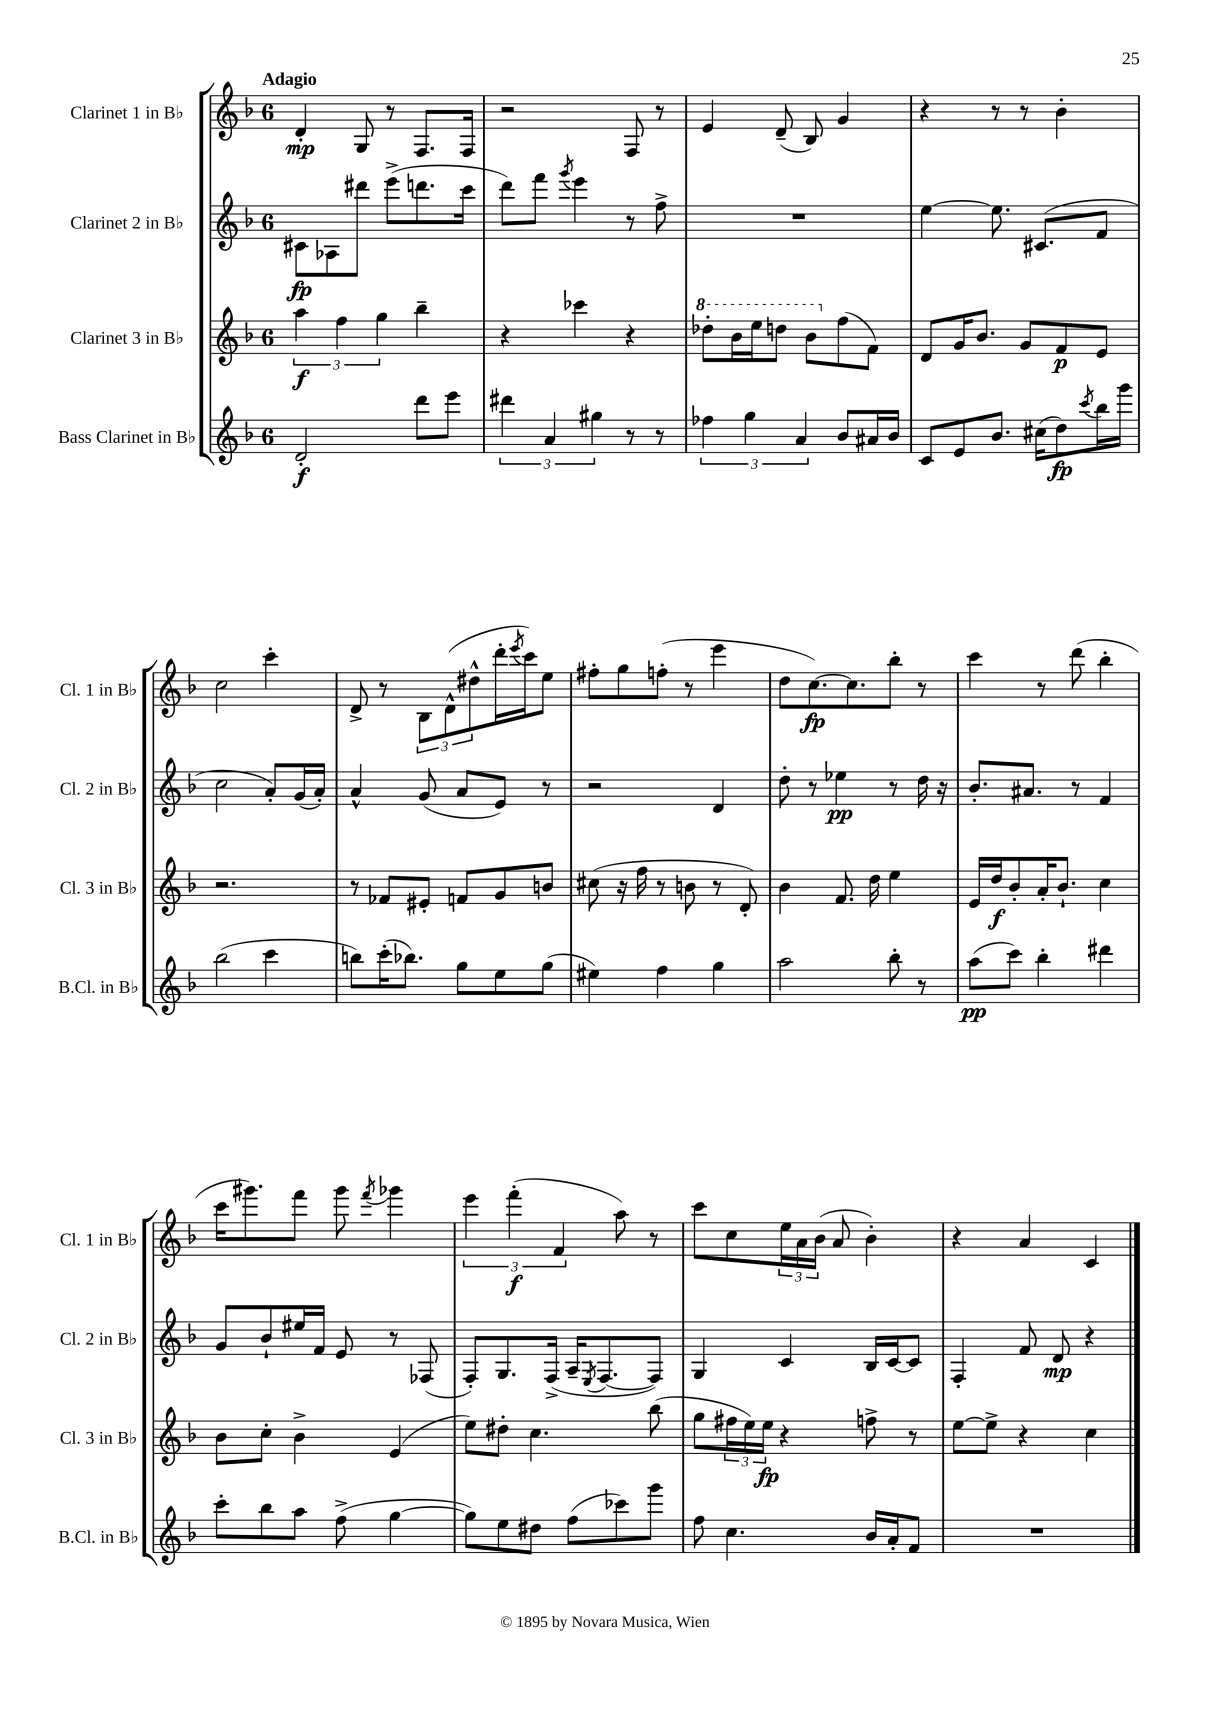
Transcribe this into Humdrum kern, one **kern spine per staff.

**kern	**kern	**kern	**kern
*staff4	*staff3	*staff2	*staff1
*clefG2	*clefG2	*clefG2	*clefG2
*k[b-]	*k[b-]	*k[b-]	*k[b-]
*M6/8	*M6/8	*M6/8	*M6/8
2d'	6aa	8c#	4d'
.	.	8A-	.
.	6ff	.	.
.	.	8ddd#	8G
.	6gg	.	.
.	.	(8eee^	8r
8ddd	4bb-~	8.ddd	8.F
8eee	.	.	.
.	.	16ccc	16F
=	=	=	=
6ddd#	4r	8ddd)	2r
.	.	8fff	.
6a	.	.	.
.	.	8qggg	.
.	4ccc-	4eee	.
6gg#	.	.	.
8r	4r	8r	8F
8r	.	8ff^	8r
=	=	=	=
6ff-	8ddd-'	2.r	4e
.	16bb-	.	.
6gg	.	.	.
.	16eee	.	.
.	8ddd	.	(8d~
6a	.	.	.
.	8bb-	.	8B-)
8b-	(8ff	.	4g
16a#	8f)	.	.
16b-	.	.	.
=	=	=	=
8c	8d	[4ee	4r
8e	16g	.	.
.	8.b-	.	.
8.b-	.	8.ee]	8r
.	8g	.	8r
(16cc#	.	(8.c#	.
8dd)	8f	.	4b-'
8qccc	.	.	.
16bb-	8e	8f	.
16ggg	.	.	.
=	=	=	=
(2bb-	2.r	2cc	2cc
4ccc	.	8a')	4ccc'
.	.	(16g	.
.	.	16a')	.
=	=	=	=
8bb)	8r	4a^^	8d^
(16ccc'	8f-	.	8r
8.bb-)	.	.	.
.	8e#'	(8g	12B-
.	.	.	(12d^^
8gg	8f	8a	.
.	.	.	12dd#^^
8ee	8g	8e)	16ddd'
.	.	.	8qeee
.	.	.	16ccc)
(8gg	8b	8r	8ee
=	=	=	=
4ee#)	(8cc#	2r	8ff#'
.	16r	.	8gg
.	16ff	.	.
4ff	8r	.	(8ff'
.	8b	.	8r
4gg	8r	4d	4eee
.	8d')	.	.
=	=	=	=
2aa	4b-	8dd'	8dd
.	.	8r	[8.cc)
.	8.f	4ee-	.
.	.	.	8.cc]
.	16dd	.	.
8bb-'	4ee	8r	8bb-'
8r	.	16dd	8r
.	.	16r	.
=	=	=	=
(8aa	16e	8.b-'	4ccc
.	16dd	.	.
8ccc)	8b-'	.	.
.	.	8.a#	.
4bb-'	16a'	.	8r
.	8.b-`	.	.
.	.	8r	(8ddd
4ddd#	4cc	4f	4bb-'
=	=	=	=
8ccc'	8b-	8g	16ccc
.	.	.	8.ggg#)
8bb-	8cc'	8b-`	.
8aa	4b-^	16ee#	8fff
.	.	16f	.
(8ff^	.	8e	8ggg#
.	.	.	8qfff
[4gg	(4e	8r	4ggg-
.	.	(8F-	.
=	=	=	=
8gg])	8ee)	8F')	6eee
8ee	8dd#'	8.G	.
.	.	.	(6fff'
8dd#	4.cc	.	.
.	.	(16F^	.
.	.	.	6f
(8ff	.	16A~	.
.	.	8qE	.
.	.	[8.F	.
8ccc-)	.	.	8aa)
8ggg	(8bb-	8F])	8r
=	=	=	=
8ff	8gg	4G	8ccc
4.cc	24ff#	.	8cc
.	24ee)	.	.
.	24ee	.	.
.	4r	4c	24ee
.	.	.	24a
.	.	.	(24b-
.	.	.	8a
16b-	8ff^	16B-	4b-')
16a'	.	[16c	.
8f	8r	8c]	.
=	=	=	=
2.r	[8ee	4F'	4r
.	8ee^]	.	.
.	4r	8f	4a
.	.	8d	.
.	4cc	4r	4c
==	==	==	==
*-	*-	*-	*-
